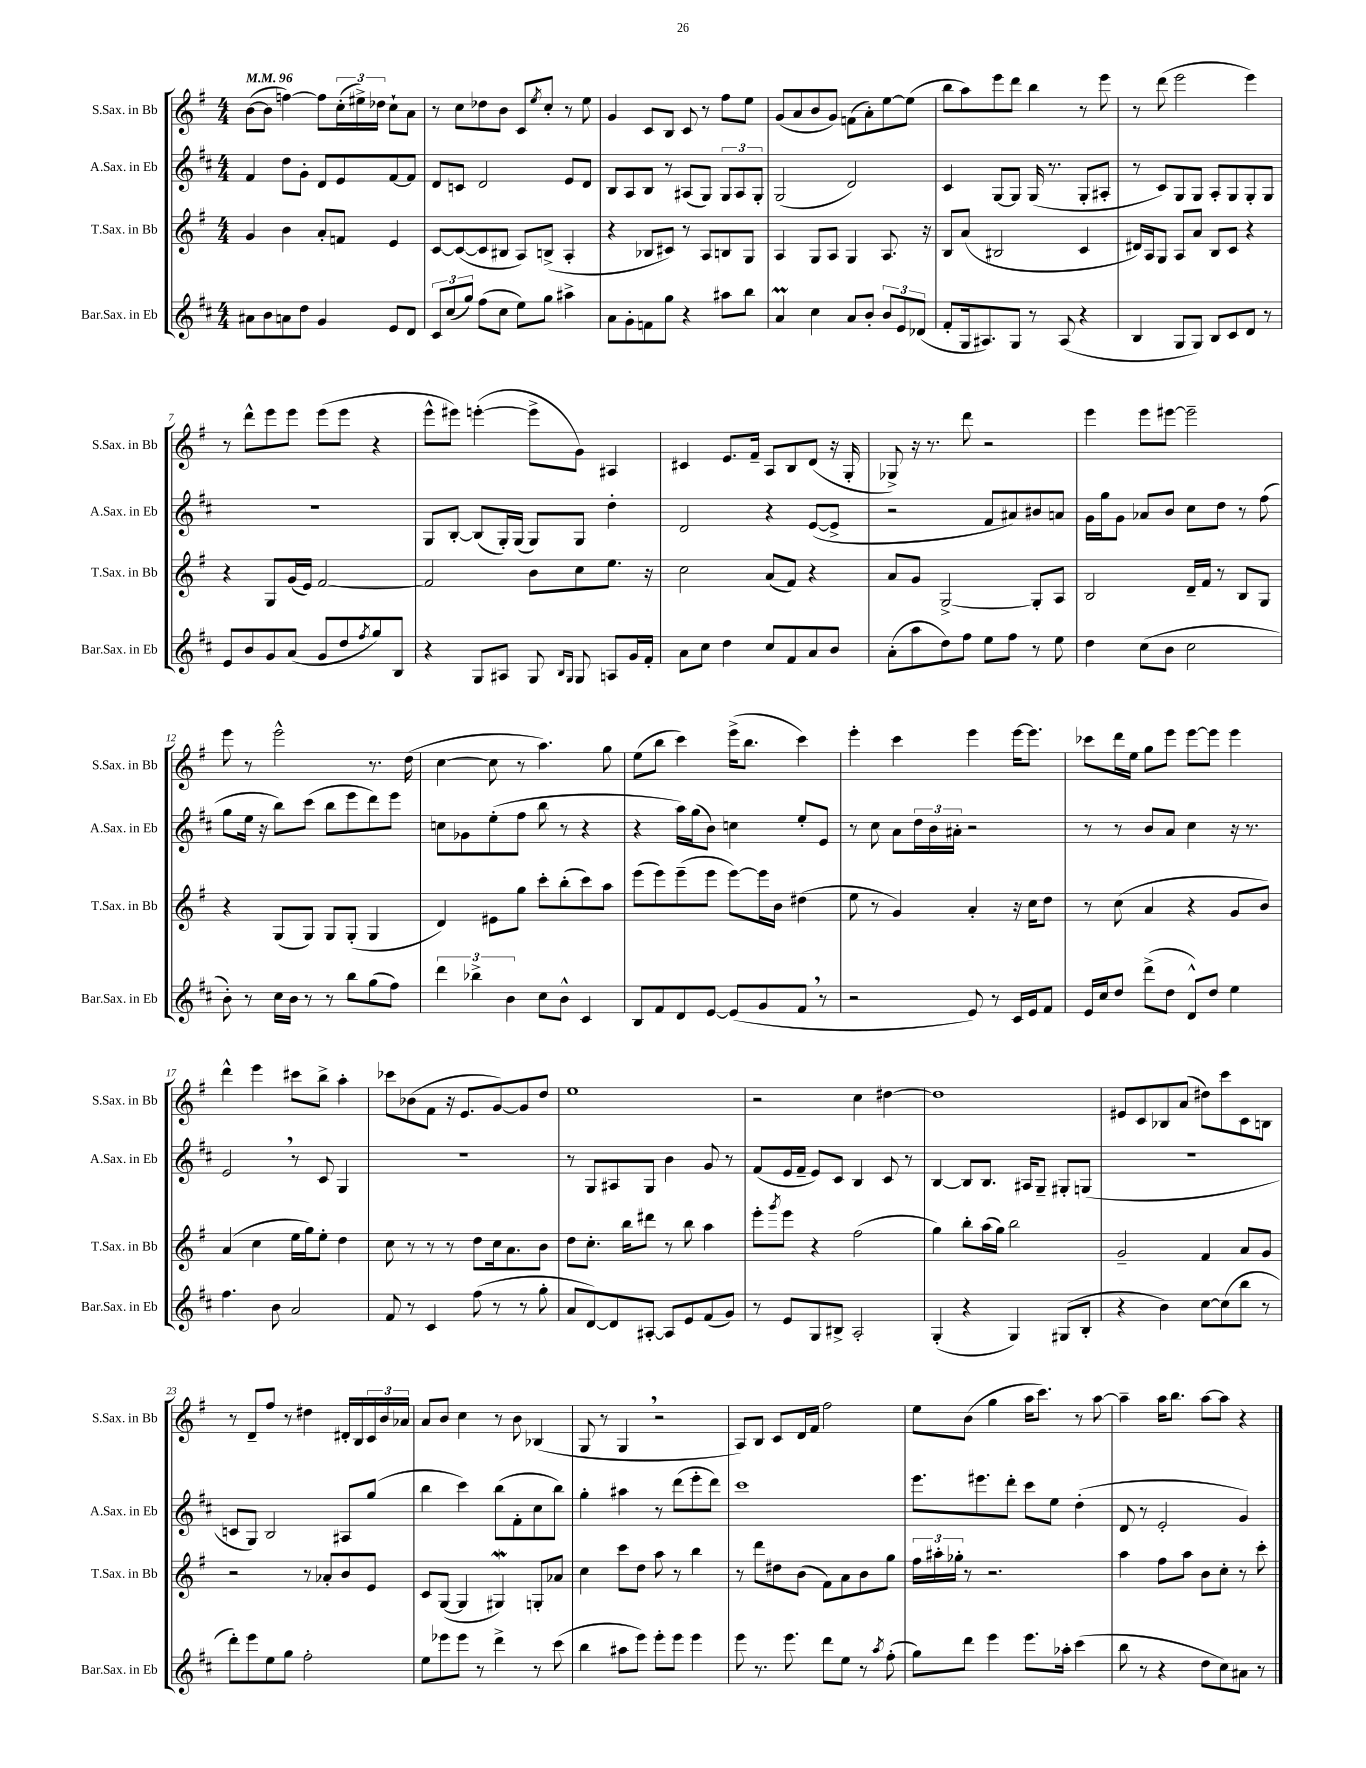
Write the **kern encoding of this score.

**kern	**kern	**kern	**kern
*part4	*part3	*part2	*part1
*staff4	*staff3	*staff2	*staff1
*I"Bar.Sax. in Eb	*I"T.Sax. in Bb	*I"A.Sax. in Eb	*I"S.Sax. in Bb
*I'Bar.Sax. in Eb	*I'T.Sax. in Bb	*I'A.Sax. in Eb	*I'S.Sax. in Bb
*clefG2	*clefG2	*clefG2	*clefG2
*k[f#c#]	*k[f#]	*k[f#c#]	*k[f#]
*M4/4	*M4/4	*M4/4	*M4/4
*MM96	*MM96	*MM96	*MM96
=1	=1	=1	=1
8a#X\L	4g/	4f#/	([8b\L
8b\	.	.	8b\J]
8an\	4b\	8dd\L	[4ffn\)
8dd\J	.	8g'\J	.
4g/	8a'/L	8d/L	8ff\L]
.	8fn/J	8e/	(24cc'\L
.	.	.	24ee#X^\)
.	.	.	24dd-X\JJ
8e/L	4e/	[8f#/	8cc`\L
8d/J	.	8f#/J]	8a\J
=2	=2	=2	=2
12c#/L	[8c/L	8d/L	8r
(12cc#/	.	.	.
.	(8c/_	8cn/J	8cc\L
12gg/J)	.	.	.
(8ff#\L	8c/]	2d/	8dd-X\
8cc#\J	8B#X/J	.	8b\J
8ee\L)	8A/L)	.	8c/L
.	.	.	8qee/
8gg\J	(8Bn^/J	.	8cc'/J
4aa#X^\	4A'/	8e/L	8r
.	.	8d/J	8ee\
=3	=3	=3	=3
8a\L	4r	8B/L	4g/
8g'\	.	8A/	.
8fn\	8B-X/L	8B/J	8c/L
8gg\J	8c#X/J)	8r	8B/J
4r	8r	(8A#X/L	8c/
.	8A/L	8G/J)	8r
8aa#X\L	8Bn/	12G/L	8ff#\L
.	.	12A#/	.
8bb\J	8G/J	.	8ee\J
.	.	12G'/J	.
=4	=4	=4	=4
4aM/	4A/	(2G/	(8g/L
.	.	.	8a/
4cc#\	8G/L	.	8b/
.	8A/J	.	8g/J)
8a/L	4G/	2d/)	(8fn\L
8b'/J	.	.	8a'\)
12b/L	8.A/	.	[8ee\
12e/	.	.	.
.	.	.	(8ee\J]
(12d-X/J	.	.	.
.	16r	.	.
=5	=5	=5	=5
8f#'/L	8B/L	4c#/	8bb\L
16G/k	(8a/J	.	8aa\)
8.A#X/)	.	.	.
.	2B#X/	[8G/L	8eee\
8G/J	.	8G/J]	8ddd\J
8r	.	(16G/	4bb\
.	.	8.r	.
(8A#/	.	.	.
4r	4c/	8G'/L	8r
.	.	8A#X'/J	8eee\
=6	=6	=6	=6
4B/	16d#X/LL)	8r	8r
.	16A/J	.	.
.	8G/J	8c#/L)	(8ddd\
8G/L	8A/L	8G/	2eee\
8G/J)	8a/J	8G/J	.
8B/L	8B/L	8A'/L	.
8c#/	8c/J	8G/	.
8d/J	4r	8G'/	4eee\)
8r	.	8G/J	.
!!LO:LB:g=z
=7	=7	=7	=7
8e/L	4r	1r	8r
8b/	.	.	8ddd^^\L
8g/	8G/L	.	8eee\
(8a/J	(16g/L	.	8eee\J
.	16e/JJ)	.	.
8g/L	[2f#/	.	(8eee\L
8dd/	.	.	8eee\J
8qff#/	.	.	.
8gg/)	.	.	4r
8B/J	.	.	.
=8	=8	=8	=8
4r	2f#/]	8G/L	8eee^^\L
.	.	[8B'/J	8eee#X\J)
8G/L	.	(8B/L]	([4eeen'\
8A#X/J	.	16G'/L)	.
.	.	(16G/JJ	.
8G/	8b\L	8G/L)	8eee^\L]
16qqB/LL	.	.	.
16qqG/JJ	.	.	.
8G/	8cc\	8G/J	8g\J)
8An/L	8.ee\J	4dd'\	4A#X/
16g/L	.	.	.
16f#'/JJ	16r	.	.
=9	=9	=9	=9
8a\L	2cc\	2d/	4c#X/
8cc#\J	.	.	.
4dd\	.	.	8.e/L
.	.	.	16f#~/Jk
8cc#/L	(8a/L	4r	8A/L
8f#/	8f#/J)	.	8B/
8a/	4r	([8e/L	(8d/J
8b/J	.	8e^/J]	16r
.	.	.	16G'/
=10	=10	=10	=10
(8a'\L	8a/L	2r	8G-X^/)
8aa\	8g/J	.	16r
.	.	.	8.r
8dd\)	[2G^/	.	.
8ff#\J	.	.	8ddd\
8ee\L	.	8f#/L	2r
8ff#\J	.	8a#X/)	.
8r	8G'/L]	8b#X/	.
8ee\	8A/J	8an/J	.
=11	=11	=11	=11
4dd\	2B/	16g\LL	4eee\
.	.	16gg\J	.
.	.	8g\J	.
(8cc#\L	.	8a-X/L	8eee\L
8b\J	.	8b/J	[8eee#X\J
2cc#\	16d~/LL	8cc#\L	2eee#~\]
.	16f#/JJ	.	.
.	8r	8dd\J	.
.	8B/L	8r	.
.	8G/J	(8ff#\	.
!!LO:LB:g=z
=12	=12	=12	=12
8b'\)	4r	8gg\L	8eee\
8r	.	16ee\Jk	8r
.	.	16r	.
16cc#\LL	(8G/L	8bb\L)	2eee^^\
16b\JJ	.	.	.
8r	8G/J)	(8ccc#\J	.
8r	8G/L	8bb\L	.
8bb\L	(8G'/J	8eee\	.
(8gg\	4G/	8ddd\)	8.r
8ff#\J)	.	8eee\J	.
.	.	.	(16dd\
=13	=13	=13	=13
6ddd\	4d/)	8ccn\L	[4cc\
.	.	8g-X\	.
6bb-X^\	.	.	.
.	8e#X\L	(8ee'\	8cc\]
6b\	.	.	.
.	8gg\J	8ff#\J	8r
8cc#\L	8ccc'\L	8bb\	4.aa\)
8b^^\J	(8bb'\	8r	.
4c#/	8ccc\)	4r	.
.	8aa\J	.	8gg\
=14	=14	=14	=14
8B/L	(8eee\L	4r	(8ee\L
8f#/	8eee\)	.	8bb\J
8d/	(8eee~\	16aa\LL)	4ccc\)
.	.	(16gg\J	.
[8e/J	8eee\J	8b\J)	.
(8e/L]	[8eee\L)	4ccn\	(16eee^\KL
.	.	.	8.bb\J
8g/	16eee\L]	.	.
.	16b\JJ	.	.
8f#,/J	(4dd#X\	8ee'/L	4ccc\)
8r	.	8e/J	.
=15	=15	=15	=15
2r	8ee\	8r	4eee'\
.	8r	8cc#\	.
.	4g/)	8a\L	4ccc\
.	.	24dd\L	.
.	.	24b\	.
.	.	24a#X'\JJ	.
8e/)	4a'/	2r	4eee\
8r	.	.	.
16c#/LL	16r	.	[16eee\KL
16e/J	16cc\KL	.	8.eee\J]
8f#/J	8dd\J	.	.
=16	=16	=16	=16
16e/LL	8r	8r	8ccc-X\L
16cc#/J	.	.	.
8dd/J	(8cc\	8r	16ddd\L
.	.	.	16ee\JJ
(8ddd^\L	4a/	8b/L	8gg\L
8dd\J	.	8a/J	8eee\J
8d^^/L)	4r	4cc#\	[8eee\L
8dd/J	.	.	8eee\J]
4ee\	8g/L	16r	4eee\
.	.	8.r	.
.	8b/J)	.	.
!!LO:LB:g=z
=17	=17	=17	=17
4.ff#\	(4a/	2e,/	4ddd^^\
.	4cc\	.	4eee\
8b\	.	.	.
2a/	16ee\LL	8r	8ccc#X\L
.	16gg\J)	.	.
.	8ee'\J	8c#/	8bb^\J
.	4dd\	4G/	4aa'\
=18	=18	=18	=18
8f#/	8cc\	1r	8ccc-X\L
8r	8r	.	(8b-X\
4c#/	8r	.	8f#\J
.	8r	.	16r
.	.	.	8.e/L
(8ff#\	8dd\L	.	.
8r	16cc\k	.	[8g/)
.	8.a\	.	.
8r	.	.	8g/]
8gg'\	8b\J	.	8dd/J
=19	=19	=19	=19
8a/L	8dd\L	8r	1ee
[8d/)	8.cc'\J	8G/L	.
8d/]	.	8A#X/	.
.	16bb\KL	.	.
[8A#X'/J	8ddd#X\J	8G/J	.
8A#/L]	8r	4b\	.
8e/	8bb\	.	.
(8f#/	4aa\	8g/	.
8g/J)	.	8r	.
=20	=20	=20	=20
8r	8eee'\L	(8f#/L	2r
.	8qggg/	.	.
8e/L	8eee\J	16e/L	.
.	.	16f#~/JJ	.
8G/	4r	8e/L)	.
8B#X^/J	.	8c#/J	.
2A'/	(2ff#\	4B/	4cc\
.	.	8c#/	[4dd#X\
.	.	8r	.
=21	=21	=21	=21
(4G'/	4gg\)	[4B/	1dd#]
4r	8bb'\L	8B/L]	.
.	(16aa\L	8.B/J	.
.	16gg\JJ)	.	.
4G/)	2bb\	.	.
.	.	16A#X/KL	.
.	.	8G~/J	.
(8G#X/L	.	8G#X'/L	.
8B'/J	.	(8Gn/J	.
=22	=22	=22	=22
4r	2g~/	1r	8e#X/L
.	.	.	8c/
4b\)	.	.	8B-X/
.	.	.	(8a/J
[8cc#\L	4f#/	.	8dd#X\L)
(8cc#\]	.	.	8ccc\
8bb\J	8a/L	.	8c\
8r	8g/J	.	8Bn\J
!!LO:LB:g=z
=23	=23	=23	=23
8ddd'\L)	2r	8cn/L	8r
8eee\	.	8G/J)	8d~/L
8ee\	.	2B/	8ff#/J
8gg\J	.	.	8r
2ff#'\	8r	.	4dd#X\
.	8a-X'/L	.	.
.	8b/	8A#X/L	16d#X'/LL
.	.	.	16B/
.	8e/J	(8gg/J	24c/
.	.	.	24b/
.	.	.	24a-X/JJ
=24	=24	=24	=24
8ee\L	8c/L	4bb\	8a/L
8eee-X\	([8G/J	.	8b/J
8eee-\J	4G/]	4ccc#\)	4cc\
8r	.	.	.
4ddd^\	4G#XW/)	(8bb\L	8r
.	.	8f#'\	8b\
8r	8Gn'/L	8cc#\	(4B-X/
(8ccc#\	8a-X/J	8bb\J)	.
=25	=25	=25	=25
4bb\	4cc\	4gg'\	8G/
.	.	.	8r
8aa#X\L	8ccc\L	4aa#X\	4G,/
8eee\J)	8dd\J	.	.
8eee'\L	8aa\	8r	2r
8eee\J	8r	(8ddd\L	.
4eee\	4bb\	8eee'\	.
.	.	8ddd\J)	.
=26	=26	=26	=26
8eee\	8r	1ccc#	8A/L)
8.r	8ddd\L	.	8B/J
.	8dd#X\	.	8c/L
8.eee\	.	.	.
.	(8b\J	.	16d/L
.	.	.	16f#/JJ
8ddd\L	8f#\L)	.	2ff#\
8ee\J	8a\	.	.
8r	8b\	.	.
8qaa/	.	.	.
(8ff#'\	8gg\J	.	.
=27	=27	=27	=27
8gg\L)	24ff#\LL	8.eee\L	8ee\L
.	24aa#X'\	.	.
.	24gg-X'\JJ	.	.
8ddd\J	8r	.	(8b\J
.	.	8.eee#X\	.
4eee\	2.r	.	4gg\
.	.	8ddd'\J	.
8.eee\L	.	8ccc#\L	16aa\KL
.	.	.	8.ccc\J)
.	.	8ee\J	.
16aa-X'\Jk	.	.	.
(4ccc#\	.	(4dd'\	8r
.	.	.	[8aa\
=28	=28	=28	=28
8bb\	4aa\	8d/	4aa~\]
8r	.	8r	.
4r	8ff#\L	2e'/	16aa\KL
.	.	.	8.bb\J
.	8aa\J	.	.
8dd\L	8b\L	.	[8aa\L
8cc#\)	8cc'\J	.	8aa\J]
8a#X\J	8r	4g/)	4r
8r	8ccc'\	.	.
==	==	==	==
*-	*-	*-	*-
